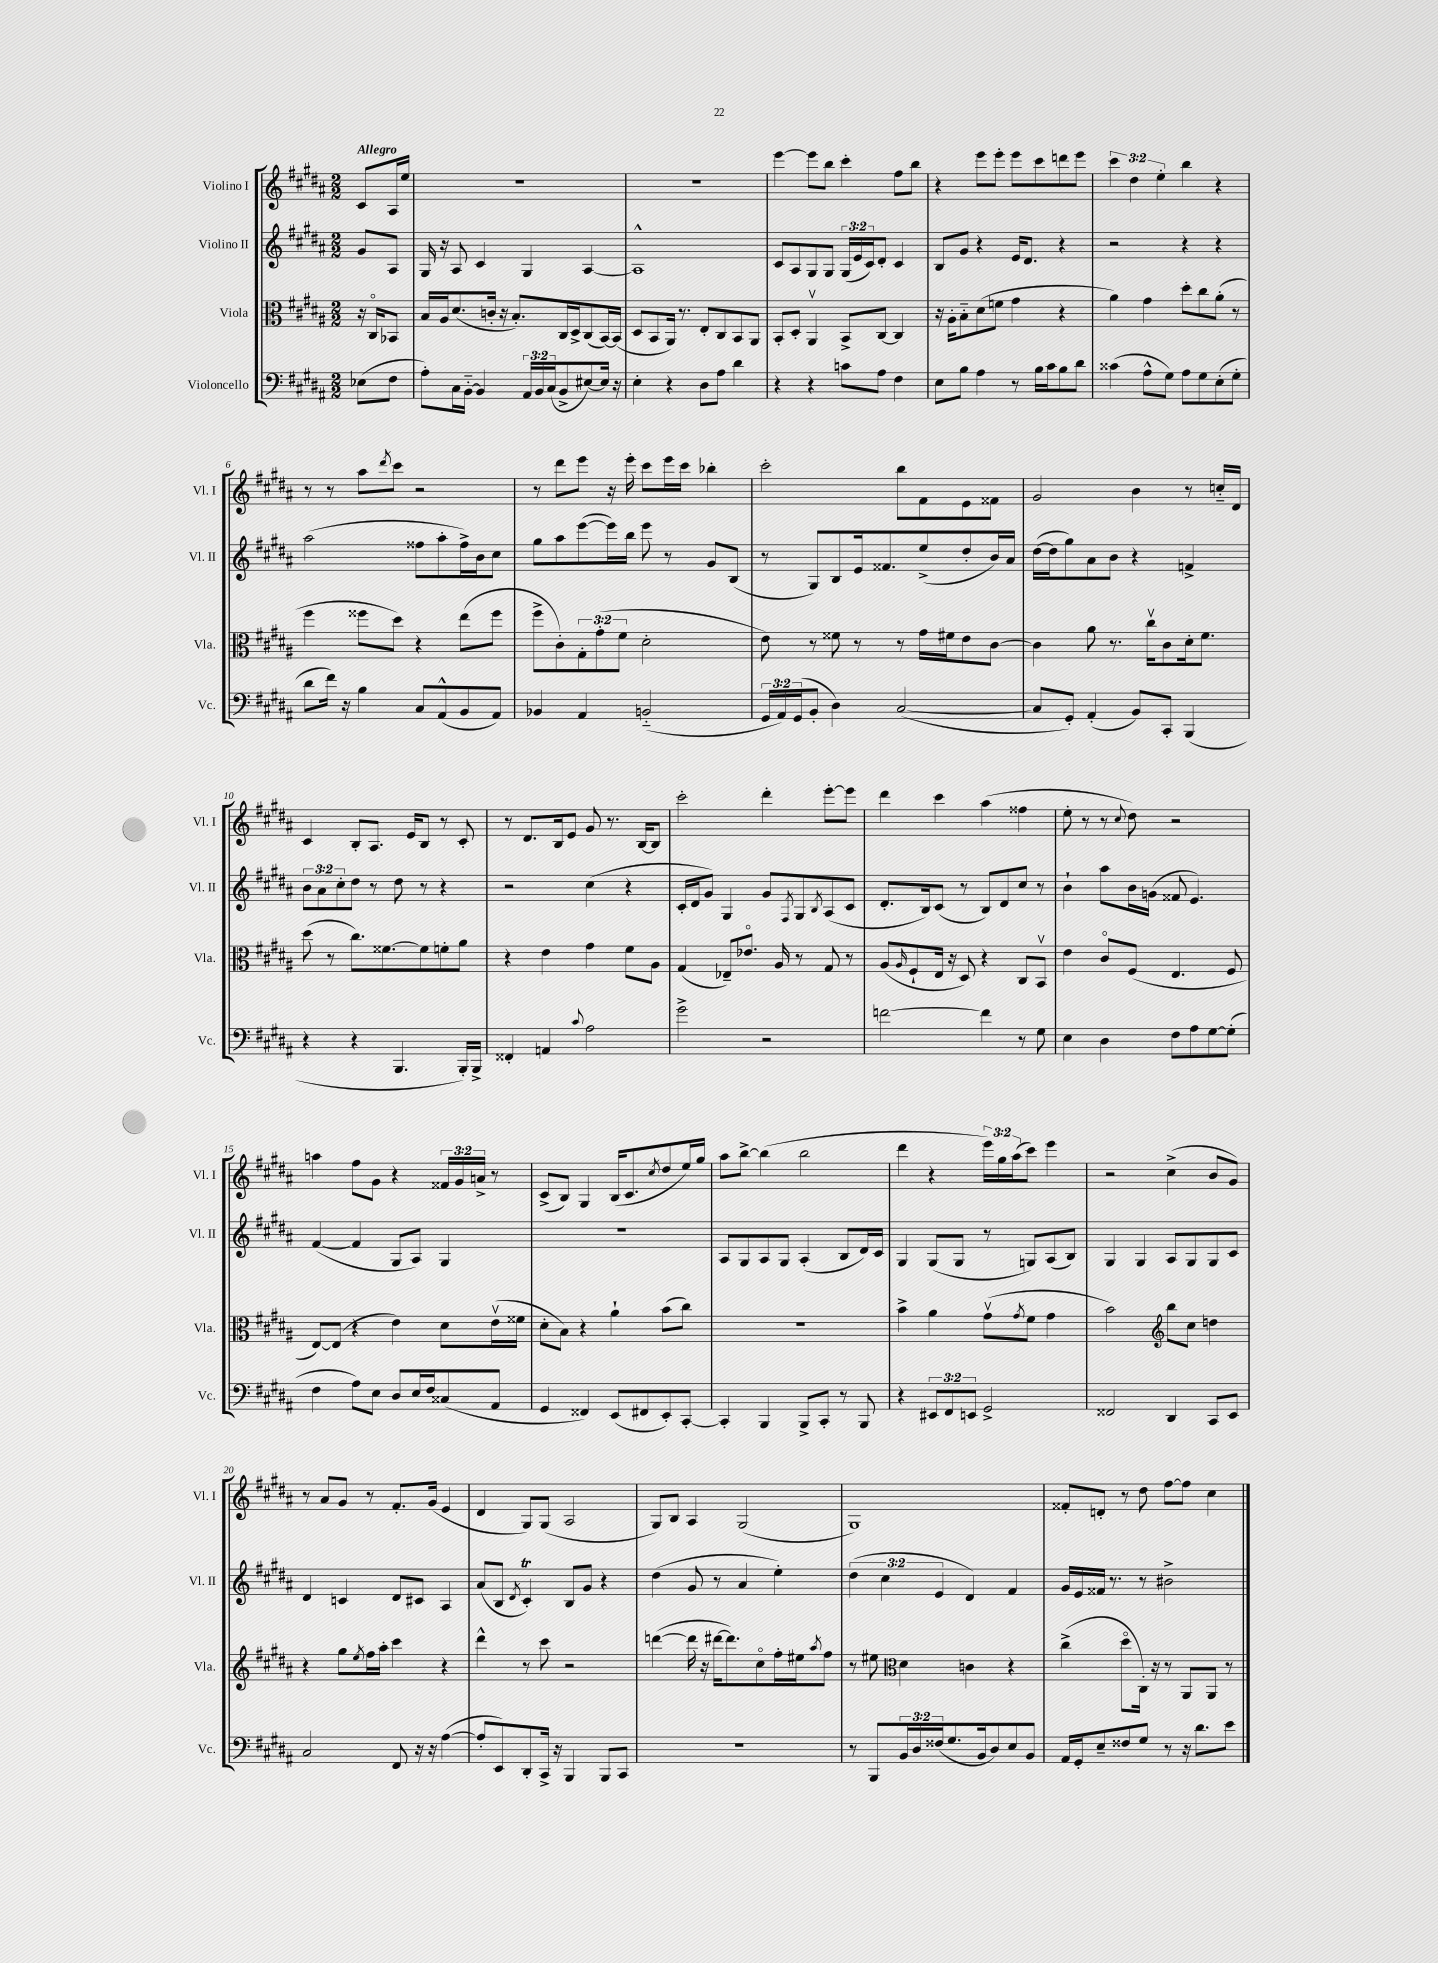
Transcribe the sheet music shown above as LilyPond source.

<<
\new StaffGroup <<
\new Staff = "s0" \with { instrumentName = "Violino I" shortInstrumentName = "Vl. I" } {
    \clef treble \key b \major \numericTimeSignature \time 2/2 \override Staff.TupletNumber.text = #tuplet-number::calc-fraction-text \partial 4 \tempo "Allegro"
    cis'8 ais16 e''16 |
    R1 |
    r1 |
    e'''4~ e'''8 b''8 cis'''4-. fis''8 b''8 |
    r4 e'''8 e'''8-. e'''8 cis'''8 d'''8 e'''8 |
    \tuplet 3/2 { cis'''4 dis''4 e''4-. } b''4 r4 |
    r8 r8 ais''8 \acciaccatura { dis'''8 } cis'''8 r2 |
    r8 dis'''8 e'''8 r16 e'''16-. cis'''8 e'''16 cis'''16 bes''4-. |
    cis'''2-. b''8 fis'8 e'8 fisis'8 |
    gis'2 b'4 r8 c''16-_ dis'16 |
    cis'4 b8-. ais8. e'16 b8 r8 cis'8-. |
    r8 dis'8. b16 e'8 gis'8 r8. b16~ b8 |
    cis'''2-. dis'''4-. e'''8~-. e'''8 |
    dis'''4 cis'''4 ais''4( fisis''4 |
    e''8-. r8 r8 \appoggiatura { cis''8 } dis''8) r2 |
    a''4 fis''8 gis'8 r4 \tuplet 3/2 { fisis'16 gis'16 a'16-> } r8 |
    cis'8->( b8) gis4 b16( cis'8. \acciaccatura { cis''8 } dis''8 e''16) gis''16 |
    ais''8 b''8~-> b''4( b''2 |
    dis'''4 r4 \tuplet 3/2 { e'''16) gis''16 ais''16( } cis'''8) e'''4 |
    r2 cis''4->( b'8 gis'8) |
    r8 ais'8 gis'8 r8 fis'8.-. gis'16( e'4 |
    dis'4 gis8) gis8( ais2 |
    gis8) b8 ais4 gis2( |
    gis1) |
    fisis'8-. d'8-. r8 dis''8 fis''8~ fis''8 cis''4 \bar "|." |
}
\new Staff = "s1" \with { instrumentName = "Violino II" shortInstrumentName = "Vl. II" } {
    \clef treble \key b \major \numericTimeSignature \time 2/2 \override Staff.TupletNumber.text = #tuplet-number::calc-fraction-text \partial 4
    gis'8 ais8 |
    gis16 r16 ais8 cis'4 gis4 ais4~ |
    ais1-^ |
    cis'8 ais8 gis8 gis8 \tuplet 3/2 { gis16( e'16 cis'16) } dis'8-. cis'4 |
    b8 gis'8 r4 e'16 dis'8. r4 |
    r2 r4 r4 |
    ais''2( fisis''8 ais''8-. fisis''16->) b'16 cis''8 |
    gis''8 ais''8 e'''8~( e'''16) b''16 e'''8 r8 gis'8 b8( |
    r8 gis8) b8 e'16 fisis'8. e''8->( dis''8-. b'16) ais'16 |
    dis''16~( dis''16 gis''8) ais'8 b'8 r4 f'4-> |
    \tuplet 3/2 { b'8 ais'8 cis''8-. } dis''8 r8 dis''8 r8 r4 |
    r2 cis''4( r4 |
    cis'16-. dis'16 gis'8) gis4 gis'8 \acciaccatura { fis8 } gis8 \acciaccatura { b8 } ais8( cis'8 |
    dis'8.-. b16) cis'8( r8 b8) dis'8 cis''8 r8 |
    b'4-! ais''8 b'16 g'16( fisis'8 e'4.) |
    fis'4~( fis'4 gis8 ais8) gis4 |
    R1 |
    ais8 gis8 ais8 gis8 ais4-.( b8 dis'16) cis'16 |
    gis4 gis8( gis8 r8 g8) ais8( b8) |
    gis4 gis4 ais8 gis8 gis8 cis'8 |
    dis'4 c'4 dis'8 cis'8 ais4 |
    ais'8( b8 \acciaccatura { dis'8 } cis'4-.\trill) b8 gis'8 r4 |
    dis''4( gis'8 r8 ais'4 e''4-.) |
    \tuplet 3/2 { dis''4( cis''4 e'4 } dis'4) fis'4 |
    gis'16 e'16 fisis'16 r8. r8 bis'2-> \bar "|." |
}
\new Staff = "s2" \with { instrumentName = "Viola" shortInstrumentName = "Vla." } {
    \clef alto \key b \major \numericTimeSignature \time 2/2 \override Staff.TupletNumber.text = #tuplet-number::calc-fraction-text \partial 4
    r16 cis16\flageolet bes,8 |
    b16 ais16 dis'8.( c'16-. r16 b8.-.) cis16 dis16-> cis8( b,16~) b,16( |
    dis8 b,8 ais,16) r8. e8-. cis8 b,8 ais,8 |
    b,8-. dis8-. ais,4\upbow b,8-> cis8~ cis4 |
    r16 ais16-. b8-_ dis'8( f'8 gis'4 r4 |
    ais'4) gis'4 dis''8-. cis''8 ais'8-.( r8 |
    fis''4 fisis''8 dis''8) r4 e''8( fisis''8 |
    fis''8-> cis'8-.) \tuplet 3/2 { gis8-. gis'8-.( fis'8 } dis'2-. |
    e'8) r8 fisis'8 r8 r8 gis'16 fis'16 e'8 cis'8~ |
    cis'4 ais'8 r8. cis''16\upbow cis'8 dis'16-. fis'8. |
    dis''8( r8 cis''8.) fisis'8.~ fisis'8 f'8-. ais'8 |
    r4 e'4 gis'4 fis'8 ais8 |
    gis4( ees8--) ees'8.\flageolet ais16 r8 gis8 r8 |
    ais8( \grace { ais16 } fis8-! e16 r16 dis8) r4 cis8 b,8\upbow |
    e'4 cis'8\flageolet fis8( e4. fis8 |
    e8~) e8( r4 e'4) dis'8 e'16\upbow( fisis'16 |
    dis'8-. b8) r4 ais'4-! b'8( cis''8) |
    R1 |
    b'4-> ais'4 gis'8\upbow( \acciaccatura { gis'8 } fis'8 gis'4 |
    b'2) \clef treble b''8 cis''8 d''4 |
    r4 gis''8 \acciaccatura { e''8 } fis''16 ais''16-. cis'''4 r4 |
    dis'''4-^ r8 cis'''8 r2 |
    d'''4~( d'''16 r16 dis'''16~ dis'''8.) cis''8\flageolet fis''16-. eis''16 \acciaccatura { ais''8 } fis''8 |
    r8 eis''8 \clef alto dis'4 c'4 r4 |
    cis''4->( dis''8\flageolet cis16-.) r16 r8 ais,8 ais,8 r8 \bar "|." |
}
\new Staff = "s3" \with { instrumentName = "Violoncello" shortInstrumentName = "Vc." } {
    \clef bass \key b \major \numericTimeSignature \time 2/2 \override Staff.TupletNumber.text = #tuplet-number::calc-fraction-text \partial 4
    ees8( fis8 |
    ais8-.) cis16 b,16~-_ b,4 \tuplet 3/2 { ais,16 b,16 cis16( } b,8-> eis8~) eis16 r16 |
    e4-. r4 dis8 ais8 dis'4 |
    r4 r4 c'8 ais8 fis4 |
    e8 b8 ais4 r8 b16 cis'16 b8 dis'8 |
    cisis'4( ais8-^ gis8) ais8 gis8 e8-.( gis8-. |
    dis'8 fis'16) r16 b4 cis8 ais,8-^( b,8 ais,8) |
    bes,4 ais,4 b,2-_( |
    \tuplet 3/2 { gis,16 ais,16) gis,16( } b,8-. dis4) cis2~( |
    cis8 gis,8-.) ais,4-.( b,8) cis,8-. b,,4( |
    r4 r4 b,,4. b,,16-.) b,,16-> |
    fisis,4-. a,4 \appoggiatura { cis'8 } ais2 |
    gis'2-> r2 |
    f'2~ f'4 r8 gis8 |
    e4 dis4 fis8 ais8 gis8~ gis8-.( |
    fis4 ais8) e8 dis8 e16 fis16 cisis8( ais,8 |
    gis,4 fisis,4) e,8( fis,8 e,8-.) cis,8~-. |
    cis,4-. b,,4 b,,8-> cis,8-. r8 b,,8 |
    r4 \tuplet 3/2 { eis,8 fis,8 e,8 } gis,2-> |
    fisis,2 dis,4 cis,8 e,8 |
    cis2 fis,8 r16 r16 ais4~( |
    ais8-. e,8) dis,8-. cis,16-> r16 b,,4 b,,8 cis,8 |
    R1 |
    r8 b,,8 \tuplet 3/2 { b,16 dis16 fisis16( } gis8. b,16 dis8) e8 b,8 |
    ais,16 gis,16-. e8-- fisis8 gis8 r8 r16 dis'8. e'8 \bar "|." |
}
>>
>>
